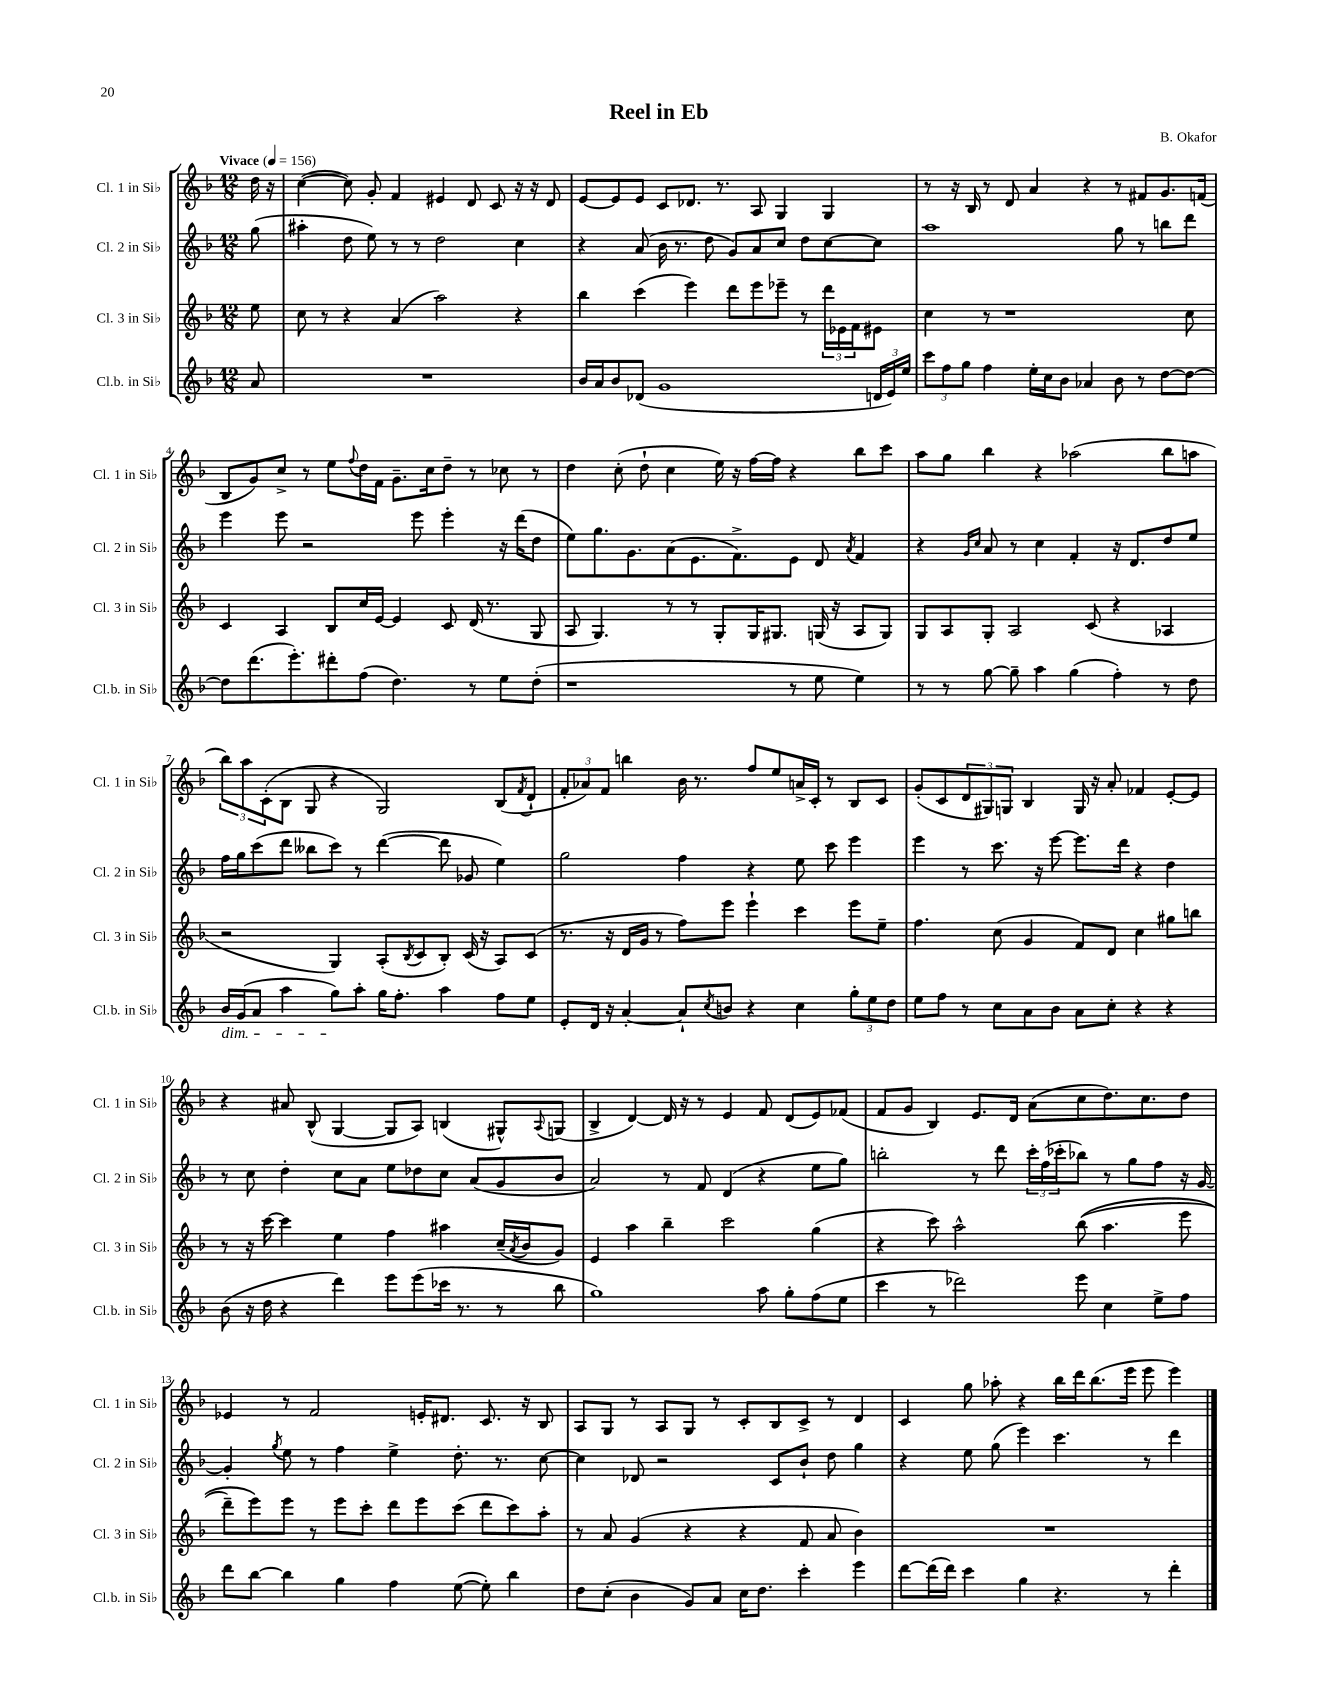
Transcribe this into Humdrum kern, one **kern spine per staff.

**kern	**kern	**kern	**kern
*staff4	*staff3	*staff2	*staff1
*clefG2	*clefG2	*clefG2	*clefG2
*k[b-]	*k[b-]	*k[b-]	*k[b-]
*M12/8	*M12/8	*M12/8	*M12/8
*MM156	*MM156	*MM156	*MM156
8a/	8ee\	(8gg\	16dd\
.	.	.	16r
=	=	=	=
1.r	8cc\	4aa#'\	([4cc\
.	8r	.	.
.	4r	8dd\	8cc\])
.	.	8ee\)	8g'/
.	(4a/	8r	4f/
.	.	8r	.
.	2aa\)	2dd\	4e#/
.	.	.	8d/
.	.	.	8c/
.	4r	4cc\	16r
.	.	.	16r
.	.	.	8d/
=	=	=	=
16b-/LL	4bb-\	4r	[8e/L
16a/J	.	.	.
8b-/	.	.	8e/]
(8d-/J	(4ccc\	(8a/	8e/J
1g	.	16b-\	8c/L
.	.	8.r	.
.	4eee\)	.	8.d-/J
.	.	8dd\	.
.	.	.	8.r
.	8ddd\L	8g/L)	.
.	8eee\	8a/	8A/
.	8eee-~\J	8cc/J	4G/
.	8r	8dd\L	.
.	24ddd\LL	[8cc\	4G/
.	24e-\	.	.
.	24f\J	.	.
24d/LL	8e#\J	8cc\]J	.
24e/)	.	.	.
24ee/JJ	.	.	.
=	=	=	=
12ccc\L	4cc\	1aa	8r
12ff\	.	.	.
.	.	.	16r
12gg\J	.	.	.
.	.	.	16B-/
4ff\	8r	.	8r
.	1r	.	8d/
16ee'\LL	.	.	4a/
16cc\J	.	.	.
8b-\J	.	.	.
4a-/	.	.	4r
8b-\	.	8gg\	8r
8r	.	8r	8f#/L
[8dd\L	.	8bb\L	8.g/
8dd\_J	8cc\	8ddd\J	.
.	.	.	(16f/Jk
=	=	=	=
8dd\]L	4c/	4eee\	8B-/L
(8.ddd\	.	.	8g/)
.	4A/	8eee\	8cc^/J
8.eee'\)	.	.	.
.	.	2r	8r
8ddd#'\	8B-/L	.	8ee\L
.	.	.	8qqff/
(8ff\J	16cc/L	.	16dd\L
.	[16e/JJ	.	16f\JJ
4.dd\)	4e/]	.	8.g~\L
.	.	8eee\	.
.	.	.	16cc\k
.	8c/	4eee'\	8dd~\J
8r	(16d/	.	8r
.	8.r	.	.
8ee\L	.	16r	8cc-\
.	.	(16ddd\LK	.
(8dd'\J	8G/	8dd\J	8r
=	=	=	=
1r	8A/	8ee\L)	4dd\
.	4.G/)	8.gg\	.
.	.	.	(8cc'\
.	.	8.g\	.
.	.	.	8dd`\
.	8r	(8a\	4cc\
.	8r	8.e\	.
.	8G'/L	.	16ee\)
.	.	8.f^\)	16r
.	16G/K	.	[16ff\LL
.	8.G#/J	.	16ff\]JJ
8r	.	8e\J	4r
8ee\	(16G/	8d/	.
.	16r	.	.
.	.	8qa/	.
4ee\)	8A/L	4f/	8bb-\L
.	8G/J)	.	8ccc\J
=	=	=	=
8r	8G/L	4r	8aa\L
8r	8A/	.	8gg\J
.	.	16qqg/LL	.
.	.	16qqcc/JJ	.
[8gg\	8G'/J	8a/	4bb-\
8gg~\]	2A/	8r	.
4aa\	.	4cc\	4r
(4gg\	.	4f'/	(2aa-\
.	(8c/	.	.
4ff'\)	4r	16r	.
.	.	8.d/L	.
8r	4A-/	8dd/	8bb-\L
8dd\	.	8ee/J	8aa\J
=	=	=	=
16b-/LL	2r	16ff\LL	12bb-\L)
(16g/J	.	16gg\J	.
.	.	.	12aa\
8a/J	.	(8ccc\	.
.	.	.	(12c'\
4aa\	.	8ddd\J	8B-\J
.	.	8bb--\L	8G/
8gg\L)	4G/)	8ccc\J)	4r
8aa'\J	.	8r	.
16gg\LK	(8A'/L	([4ddd\	2G/)
8.ff'\J	.	.	.
.	8qB-/	.	.
.	8c/	.	.
4aa\	8B-'/J)	8ddd\]	.
.	(16c/	8g-/	.
.	16r	.	.
8ff\L	8A/L)	4ee\)	(8B-/L
.	.	.	8qf/
8ee\J	(8c/J	.	8d`/J
=	=	=	=
8e'/L	8.r	2gg\	12f'/L
.	.	.	12a-/)
16d/Jk	.	.	.
.	.	.	12f/J
16r	16r	.	.
[4a'/	16d/LL	.	4bb\
.	16g/JJ	.	.
.	8r	.	.
8a`/]L	8ff\L)	4ff\	16b-\
.	.	.	8.r
8qcc/	.	.	.
8b/J	8eee\J	.	.
4r	4eee`\	4r	8ff/L
.	.	.	8ee/
4cc\	4ccc\	8ee\	16a^/L
.	.	.	16c'/JJ
.	.	8ccc\	8r
12gg'\L	8eee\L	4eee\	8B-/L
12ee\	.	.	.
.	8ee~\J	.	8c/J
12dd\J	.	.	.
=	=	=	=
8ee\L	4.ff\	4eee\	(8g'/L
8ff\J	.	.	8c/
8r	.	8r	12d/
.	.	.	12G#/)
8cc\L	(8cc\	8.ccc\	.
.	.	.	12G/J
8a\	4g/	.	4B-/
.	.	16r	.
8b-\J	.	[8eee\	.
8a\L	8f/L)	8.eee\]L	16G/
.	.	.	16r
8cc'\J	8d/J	.	8a'/
.	.	16ddd\Jk	.
4r	4cc\	4r	4f-/
4r	8gg#\L	4dd\	[8e'/L
.	8bb\J	.	8e/]J
=	=	=	=
(8b-\	8r	8r	4r
16r	16r	8cc\	.
16dd\	[16ccc\	.	.
4r	4ccc\]	4dd'\	8a#/
.	.	.	(8B-^^/
4ddd\)	4ee\	8cc\L	[4G/
.	.	8a\J	.
8eee\L	4ff\	8ee\L	8G/]L
(8eee\	.	8dd-\	8A/J)
16ccc-\Jk	4aa#\	8cc\J	(4B/
8.r	.	.	.
.	.	(8a/L	.
8r	(16cc~/LL	8g/	8G#^^/L)
.	8qa/	.	.
.	16b-/J	.	.
.	.	.	8qqA/
8bb-\	8g/J)	8b-/J	(8G/J
=	=	=	=
1gg)	4e/	2a/)	4B-^/
.	4aa\	.	[4d/)
.	4bb-~\	8r	16d/]
.	.	.	16r
.	.	8f/	8r
.	2ccc\	(4d/	4e/
8aa\	.	4r	8f/
8gg'\L	.	.	(8d/L
(8ff\	(4gg\	8ee\L	8e/)
8ee\J	.	8gg\J)	(8f-/J
=	=	=	=
4ccc\	4r	2bb'\	8f/L
.	.	.	8g/J
8r	8ccc\)	.	4B-/)
2ddd-\)	2aa^^\	.	.
.	.	8r	8.e/L
.	.	8ddd\	.
.	.	.	16d/Jk
.	.	24ccc'\LL	(8a\L
.	.	(24ff\	.
.	.	24ccc-'\J	.
8eee\	&((8bb-\	8bb-\J)	8cc\
4cc\	4.aa\	8r	8.dd\)
.	.	8gg\L	.
.	.	.	8.cc\
8ee^\L	.	8ff\J	.
8ff\J	8eee\	16r	8dd\J
.	.	[16g/	.
=	=	=	=
8ddd\L	8ddd~\L)	4g'/]	4e-/
[8bb-\J	8eee\&)	.	.
.	.	8qgg/	.
4bb-\]	8eee\J	8ee\	8r
.	8r	8r	2f/
4gg\	8eee\L	4ff\	.
.	8ccc'\J	.	.
4ff\	8ddd\L	4ee^\	.
.	8eee\	.	16e'/LK
.	.	.	8.d#/J
([8ee\	(8ccc\J	8.dd'\	.
8ee'\])	8ddd\L	.	8.c/
.	.	8.r	.
4bb-\	8ccc\)	.	.
.	.	.	16r
.	8aa'\J	[8cc\	8B-/
=	=	=	=
8dd\L	8r	4cc\]	8A/L
(8cc'\J	8a/	.	8G/J
4b-\	(4g/	8d-/	8r
.	.	2r	8A/L
8g/L)	4r	.	8G/J
8a/J	.	.	8r
16cc\LK	4r	.	8c'/L
8.dd\J	.	.	.
.	.	8c/L	8B-/
4ccc'\	8f/	8b-`/J	8c^/J
.	8a/	8dd\	8r
4eee\	4b-\)	4gg\	4d/
=	=	=	=
[8ddd\L	1.r	4r	4c/
(16ddd\]L	.	.	.
16ddd\JJ)	.	.	.
4ccc\	.	8ee\	8gg\
.	.	(8gg\	8aa-'\
4gg\	.	4eee\)	4r
4.r	.	4.ccc\	16bb-\LL
.	.	.	16ddd\J
.	.	.	(8.bb-\
.	.	.	16eee\Jk
8r	.	8r	8eee\
4ddd'\	.	4ddd\	4eee\)
==	==	==	==
*-	*-	*-	*-
